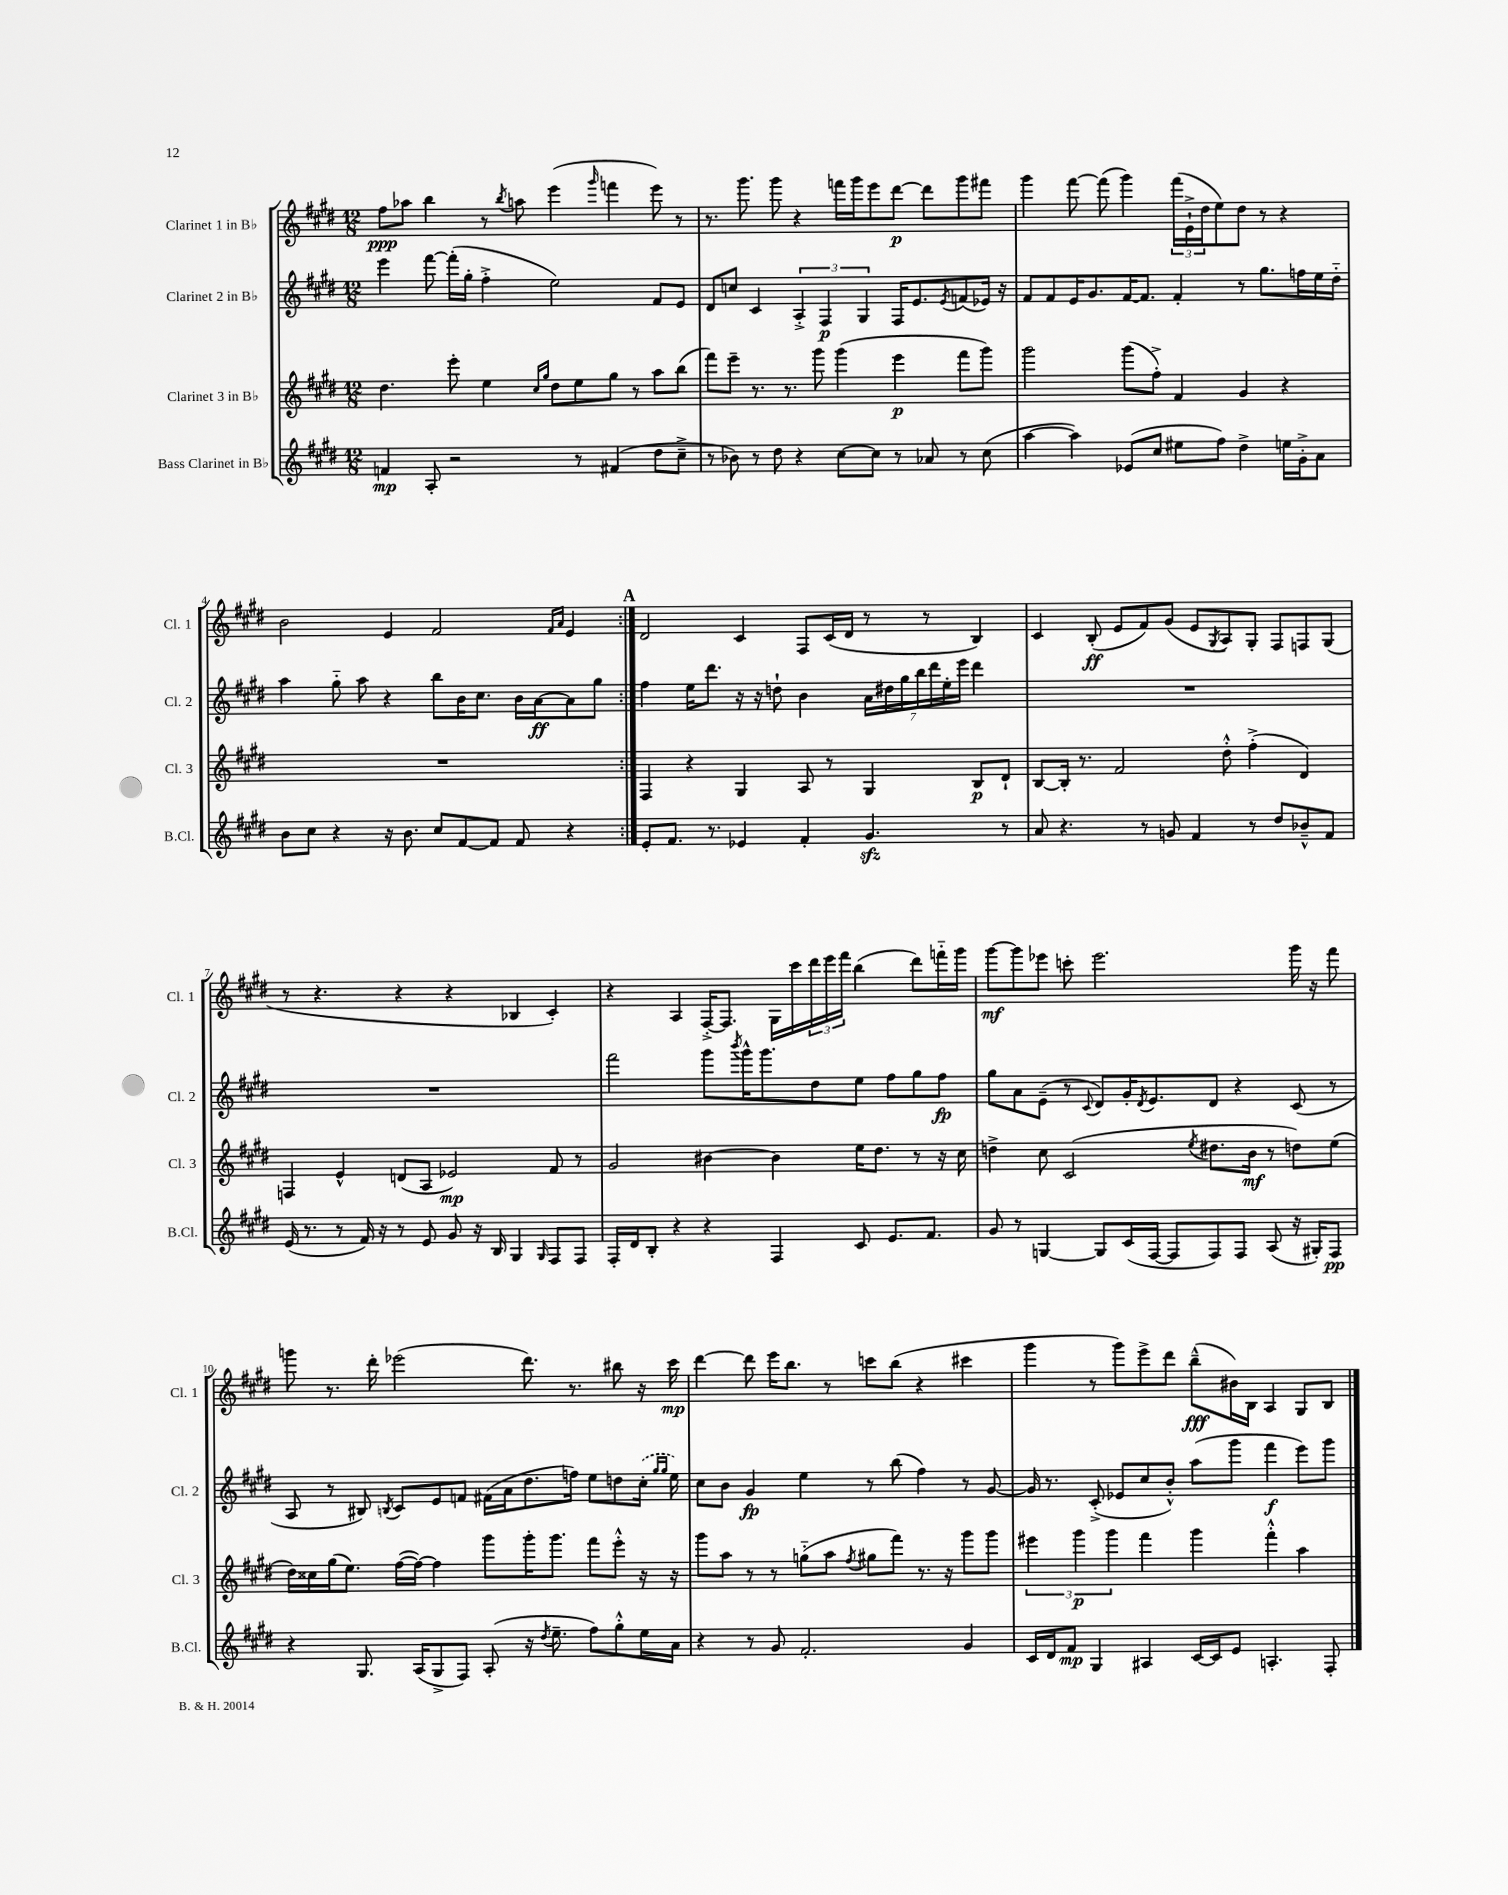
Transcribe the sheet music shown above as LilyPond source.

<<
\new StaffGroup <<
\new Staff = "s0" \with { instrumentName = "Clarinet 1 in Bb" shortInstrumentName = "Cl. 1" } {
    \clef treble \key e \major \numericTimeSignature \time 12/8
    \repeat volta 2 { fis''8\ppp aes''8 b''4 r8 \acciaccatura { b''8 } a''8 e'''4( \grace { gis'''16 } f'''4 e'''8) r8 |
    r8. gis'''8. gis'''8 r4 f'''16 gis'''16 e'''8 dis'''8~\p dis'''8 gis'''8 fis'''8 |
    gis'''4 fis'''8~ fis'''8( gis'''4) \tuplet 3/2 { fis'''16( e'16-!-> dis''16 } e''8) dis''8 r8 r4 |
    b'2 e'4 fis'2 \grace { fis'16 a'16 } e'4 | }
    \mark \markup { \bold "A" } dis'2 cis'4 fis8 cis'16( dis'16 r8 r8 b4) |
    cis'4 b8-.\ff( e'8 fis'8) gis'8( e'8 \acciaccatura { gis8 } a8) gis8-. fis8 f8 gis8( |
    r8 r4. r4 r4 bes4 cis'4-.) |
    r4 a4 fis16~-.-> fis8. gis16 cis'''16 \tuplet 3/2 { dis'''16 e'''16 fis'''16 } b''4( dis'''8) f'''16-_ gis'''16 |
    gis'''8~\mf gis'''8 ees'''8 c'''8-. ees'''2. gis'''16 r16 fis'''8 |
    g'''8 r8. dis'''16-. ees'''2( dis'''8.) r8. bis''8 r16 cis'''16\mp |
    dis'''4~ dis'''8 e'''16 b''8. r8 c'''8 b''8( r4 cis'''4 |
    gis'''4 r8 gis'''8) e'''8-> dis'''8 b''8---^\fff( bis'16) b16 a4 gis8 b8 \bar "|." |
}
\new Staff = "s1" \with { instrumentName = "Clarinet 2 in Bb" shortInstrumentName = "Cl. 2" } {
    \clef treble \key e \major \numericTimeSignature \time 12/8
    \repeat volta 2 { e'''4 fis'''8~ fis'''16-.( gis''16-. fis''4-.-> e''2) fis'8 e'8 |
    dis'8 c''8 cis'4 \tuplet 3/2 { a4-.-> fis4\p gis4 } fis16 e'8. \acciaccatura { e'8 } f'8( ees'16) r16 |
    fis'8 fis'8 e'16 gis'8. fis'16~ fis'8. fis'4-. r8 gis''8. f''16 e''16 dis''16-_ |
    a''4 gis''8-_ a''8 r4 b''8 b'16 cis''8. b'16 a'16~\ff a'8 gis''8 | }
    \mark \markup { \bold "A" } fis''4 e''16 dis'''8. r16 r16 d''8-! b'4 \tuplet 7/4 { a'16 dis''16 gis''16 b''16 dis'''16 e''16-. e'''16 } dis'''4 |
    R1. |
    R1. |
    fis'''2 gis'''8 \acciaccatura { b'''8 } gis'''16-^ gis'''8. dis''8 e''8 fis''8 gis''8 fis''8\fp |
    gis''8 a'8 e'8--( r8 \appoggiatura { cis'8 } dis'8) gis'16-. \acciaccatura { dis'8 } e'8. dis'8 r4 cis'8( r8 |
    a8 r8 bis8) \acciaccatura { b8 } cis'8 e'8 f'8 fis'16( a'16 dis''8. f''16) e''8 d''8 \once \slurDashed cis''16-.( \grace { gis''16 gis''16 } e''16) |
    cis''8 b'8 gis'4\fp e''4 r8 b''8( fis''4) r8 gis'8~ |
    gis'16 r8. cis'8-.->( ees'8 cis''8 b'8-.-^) a''8( gis'''8 fis'''4\f e'''8) gis'''8 \bar "|." |
}
\new Staff = "s2" \with { instrumentName = "Clarinet 3 in Bb" shortInstrumentName = "Cl. 3" } {
    \clef treble \key e \major \numericTimeSignature \time 12/8
    \repeat volta 2 { dis''4. e'''8-. e''4 \grace { cis''16 gis''16 } dis''8 e''8 gis''8 r8 a''8 b''8( |
    fis'''8) e'''8-- r8. r8. gis'''8 gis'''4( e'''4\p fis'''8 gis'''8) |
    gis'''2 gis'''8( fis''8-.->) fis'4 gis'4 r4 |
    R1. | }
    \mark \markup { \bold "A" } fis4 r4 gis4 a8 r8 gis4 b8\p dis'8-! |
    b8~ b16-. r8. fis'2 dis''8-.-^ fis''4-.->( dis'4) |
    f4 e'4-^ d'8( a8 ees'2\mp) fis'8 r8 |
    gis'2 bis'4~ bis'4 e''16 dis''8. r8 r16 cis''16 |
    d''4-> cis''8 cis'2( \acciaccatura { e''8 } dis''8. b'16\mf r8 d''8) e''8( |
    dis''16) cisis''16 gis''16( e''8.) fis''16~( fis''16~) fis''4 gis'''8 gis'''16-. gis'''8. fis'''8 e'''8-.-^ r16 r16 |
    gis'''8 a''8 r8 r8 g''8-_( a''8 \acciaccatura { fis''8 } gis''8 fis'''8) r8. r16 gis'''8 gis'''8 |
    \tuplet 3/2 { eis'''4 gis'''4\p gis'''4 } fis'''4 gis'''4 fis'''4-.-^ a''4 \bar "|." |
}
\new Staff = "s3" \with { instrumentName = "Bass Clarinet in Bb" shortInstrumentName = "B.Cl." } {
    \clef treble \key e \major \numericTimeSignature \time 12/8
    \repeat volta 2 { f'4\mp a8-. r2 r8 fis'4( dis''8 cis''8---> |
    r8 bes'8) r8 dis''8 r4 cis''8~ cis''8 r8 aes'8 r8 cis''8( |
    a''4~ a''4) ees'8( cis''8 eis''8 fis''8) dis''4-> e''16 gis'16-.-> a'8 |
    b'8 cis''8 r4 r16 b'8. cis''8 fis'8~ fis'8 fis'8 r4 | }
    \mark \markup { \bold "A" } e'8-. fis'8. r8. ees'4 fis'4-. gis'4.\sfz r8 |
    a'8 r4. r8 g'8 fis'4 r8 dis''8 bes'8---^ fis'8 |
    e'16( r8. r8 fis'16) r16 r8 e'8 gis'8 r16 b16 gis4 \grace { gis16 } fis8 fis8 |
    fis16-. dis'16 b8-. r4 r4 fis4 cis'8 e'8. fis'8. |
    gis'8 r8 g4~ g8 cis'16( fis16~ fis8 fis8) fis8 a8( r16 gis16-.) fis8\pp |
    r4 gis8. a16( gis8-> fis8) a8-.( r16 \acciaccatura { dis''8 } e''8.-- fis''8) gis''8-.-^ e''16 a'16 |
    r4 r8 gis'8 fis'2.-. gis'4 |
    cis'16 dis'16 fis'8\mp gis4 ais4 cis'16~ cis'16 e'8 a4.-. fis8-. \bar "|." |
}
>>
>>
